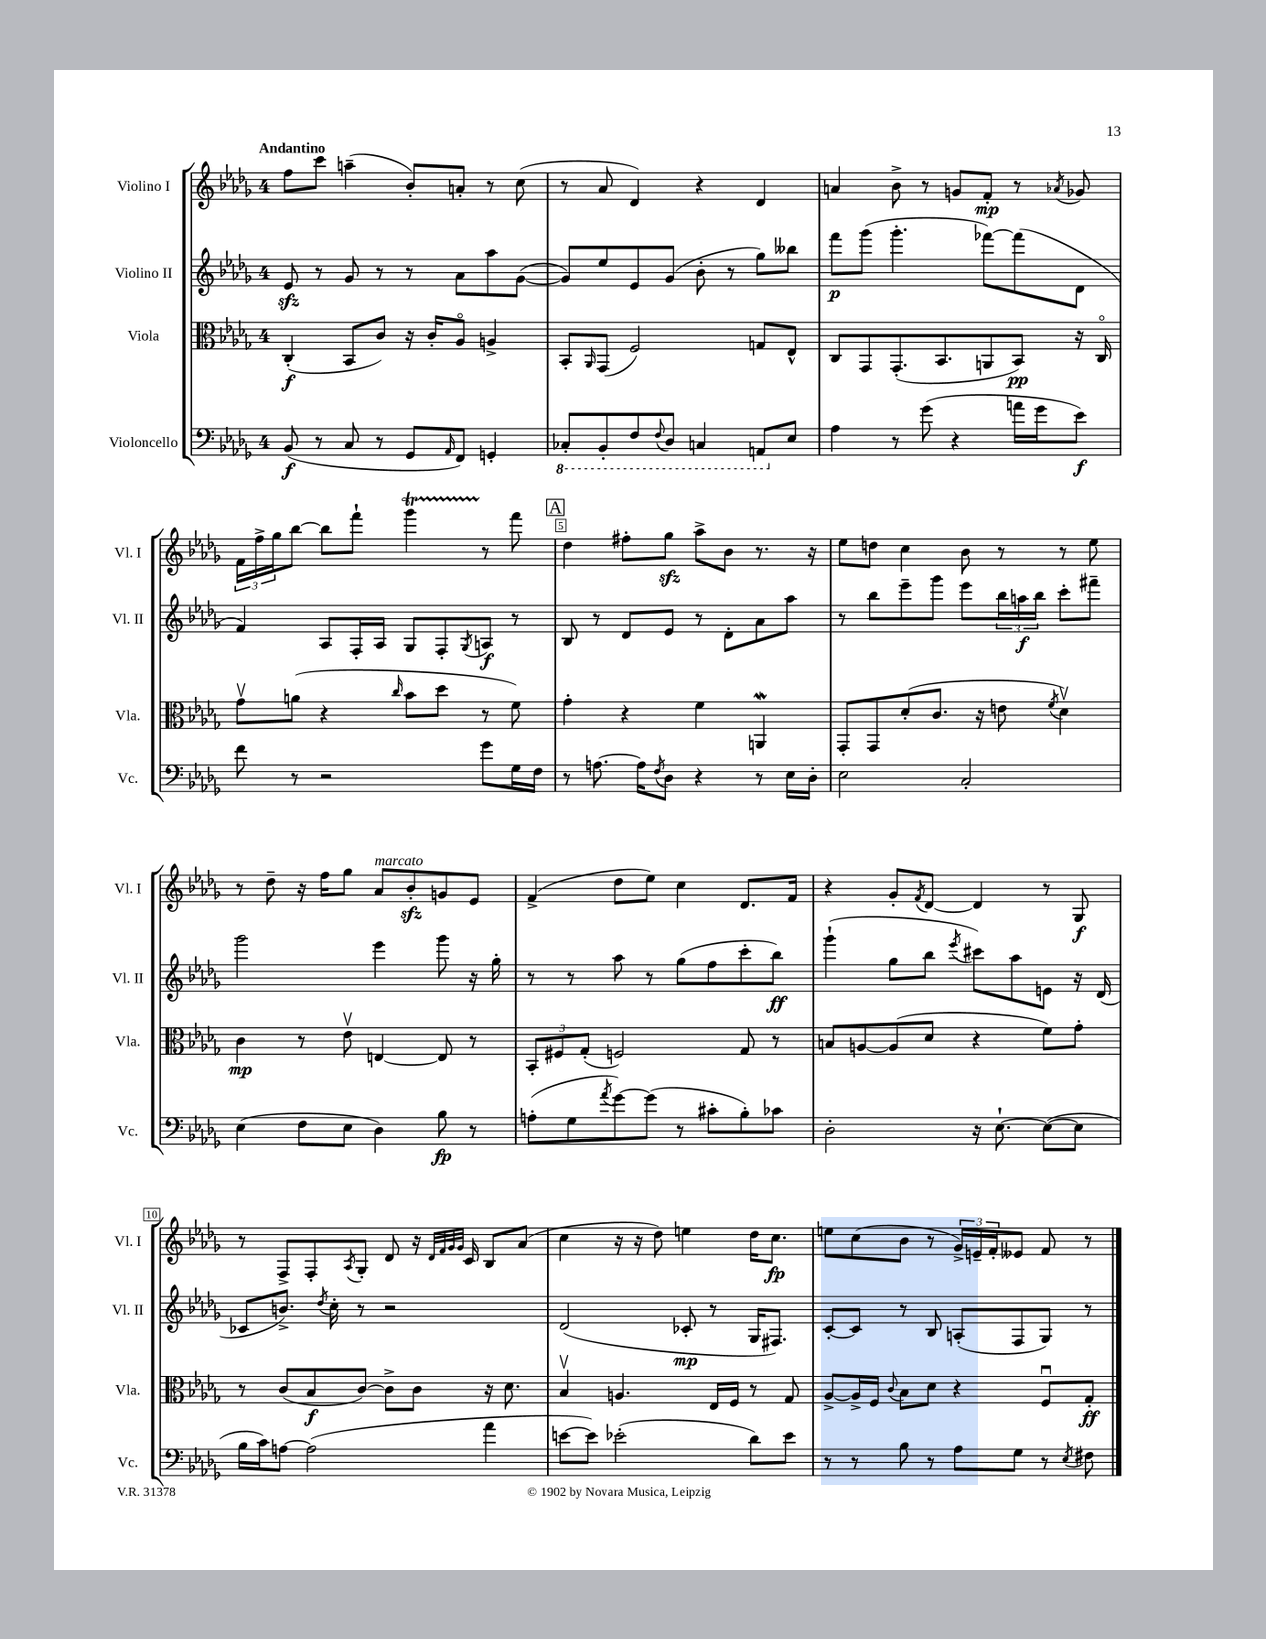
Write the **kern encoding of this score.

**kern	**kern	**kern	**kern
*staff4	*staff3	*staff2	*staff1
*clefF4	*clefC3	*clefG2	*clefG2
*k[b-e-a-d-g-]	*k[b-e-a-d-g-]	*k[b-e-a-d-g-]	*k[b-e-a-d-g-]
*M4/4	*M4/4	*M4/4	*M4/4
(8BB-/	(4C'/	8e-/	8ff\L
8r	.	8r	8ccc\J
8C/	8BB-/L	8g-/	(4aa~\
8r	8c/J)	8r	.
8GG-/L	16r	8r	8b-'/L)
.	16c'/LK	.	.
16qqAA-/	.	.	.
8FF/J)	8A-o/J	8a-\L	8a'/J
4GG'/	4A^/	8aa-\	8r
.	.	([8g-\J	(8cc\
=	=	=	=
8CC-'/L	8BB-'/L	8g-/]L)	8r
.	16qqAA-/	.	.
8BBB-'/	(8GG-/J	8ee-/	8a-/
8FF/	2F/)	8e-/	4d-/)
8qqFF/	.	.	.
8DD-/J	.	(8g-/J	.
4CC/	.	8b-'\	4r
.	.	8r	.
8AAA/L	8G/L	8gg-\L)	4d-/
8E-/J	8E-^^/J	8bb--\J	.
=	=	=	=
4A-\	8C/L	8fff\L	4a/
.	8GG-/	(8ggg-\J	.
8r	(8.GG-'/	4.ggg-'\	8b-^\
(8g-\	.	.	8r
.	8.BB-/	.	.
4r	.	.	8g/L
.	8AA/	[8fff-\L)	8f'/J
16a\LL	8BB-/J)	(8fff-\]	8r
16g-\J	.	.	.
.	.	.	8qa-/
8e-\J)	16r	8d-\J	8g-/
.	16Co/	.	.
=	=	=	=
8f\	8g-v\L	4f/)	24f\LL
.	.	.	24ff^\
.	.	.	24gg-\J
8r	(8a\J	.	[8bb-\J
2r	4r	8A-/L	8bb-\]L
.	.	16F'/L	8fff`\J
.	.	16A-/JJ	.
.	16qqcc/	.	.
.	8b-\L	8G-/L	4ggg-\
.	8dd-\J	8F'/	.
.	.	8qG-/	.
8g-\L	8r	8A/J	8r
16G-\L	8f\)	8r	8fff\
16F\JJ	.	.	.
=	=	=	=
8r	4g-'\	8B-/	4dd-\
[8.A\	.	8r	.
.	4r	8d-/L	8ff#'\L
16A\]LK	.	.	.
8qF/	.	.	.
8D-\J	.	8e-/J	8gg-\J
4r	4f\	8r	8aa-^\L
.	.	8d-'\L	8b-\J
8r	4AA/	8a-\	8.r
16E-\LL	.	8aa-\J	.
16D-'\JJ	.	.	16r
=	=	=	=
2E-\	8GG-'/L	8r	8ee-\L
.	8GG-/	8bb-\L	8dd\J
.	(8d-'/	8eee-~\	4cc\
.	8.c/J	8ggg-\J	.
2C'/	.	8eee-\L	8b-\
.	16r	.	.
.	8e\	24bb-\L	8r
.	.	24aa\	.
.	.	24bb-\JJ	.
.	8qf/	.	.
.	4d-v\)	8ccc'\L	8r
.	.	8fff#~\J	8ee-\
=	=	=	=
(4E-\	4c\	2ggg-\	8r
.	.	.	8dd-~\
8F\L	8r	.	16r
.	.	.	16ff\LK
8E-\J	8e-v\	.	8gg-\J
4D-\)	[4E/	4eee-\	8a-/L
.	.	.	8b-'/
8B-\	8E/]	8ggg-\	8g/
8r	8r	16r	8e-/J
.	.	16gg-'\	.
=	=	=	=
(8A'\L	12BB-'/L	8r	(4f^/
.	12F#/	.	.
8G-\	.	8r	.
.	(12G-'/J	.	.
8qa-/	.	.	.
[8g-\)	2F/)	8aa-\	8dd-\L
(8g-\]J	.	8r	8ee-\J)
8r	.	(8gg-\L	4cc\
8c#'\L	.	8ff\	.
8B-'\)	8G-/	8ccc'\	8.d-/L
8c-\J	8r	8bb-\J)	.
.	.	.	16f/Jk
=	=	=	=
2D-'\	8B/L	(4ggg-`\	4r
.	[8A/	.	.
.	(8A/]	8gg-\L	8g-'/L
.	.	.	8qf/
.	8d-/J	8bb-\J	[8d-/J
.	.	8qeee-/	.
16r	4r	8ccc#\L)	4d-/]
[8.E-`\	.	.	.
.	.	8aa-\	.
(8E-\_L	8f\L)	8e\J	8r
8E-\]J	8g-'\J	16r	8G-/
.	.	(16d-/	.
=	=	=	=
16B-\LL	8r	8c-/L	8r
16c\J)	.	.	.
[8A\J	(8c/L	8.b^/J)	8F^/L
(2A\]	8B-/	.	8F'/
.	.	8qdd-/	.
.	.	16cc'\	.
.	.	.	8qA-/
.	[8c/J)	8r	8G-'/J
.	8c^\]L	2r	8d-/
.	8c\J	.	16r
.	.	.	32qqd-/LLL
.	.	.	32qqf/
.	.	.	32qqg-/
.	.	.	32qqg-/JJJ
.	.	.	16c/
4a-\	16r	.	8B-/L
.	8.d-\	.	.
.	.	.	(8a-/J
=	=	=	=
[8e\L	4B-v/	(2d-/	4cc\
8e\]J)	.	.	.
(2e-'\	4.A/	.	16r
.	.	.	16r
.	.	.	8dd-\)
.	.	8c-'/	4ee\
.	16E-/LL	8r	.
.	16F/JJ	.	.
8d-\L)	8r	16G-/LK	16dd-\LK
.	.	8.F#/J)	8.cc\J
8e-\J	8G-/	.	.
=	=	=	=
8r	[8A-^/L	[8c'/L	8ee\L
8r	16A-^/]L	8c/]J	(8cc\
.	16F/JJ	.	.
.	8qqc/	.	.
8B-\	8B-\L	8r	8b-\J
8r	8d-\J	8B-/	8r
8A-\L	4r	(8A'/L	24g-^/LL)
.	.	.	24e~/
.	.	.	24f'/J
8G-\J	.	8F/	8e--/J
8r	8Fu/L	8G-/J)	8f/
8qE-/	.	.	.
8F#\	8G-'/J	8r	8r
==	==	==	==
*-	*-	*-	*-
